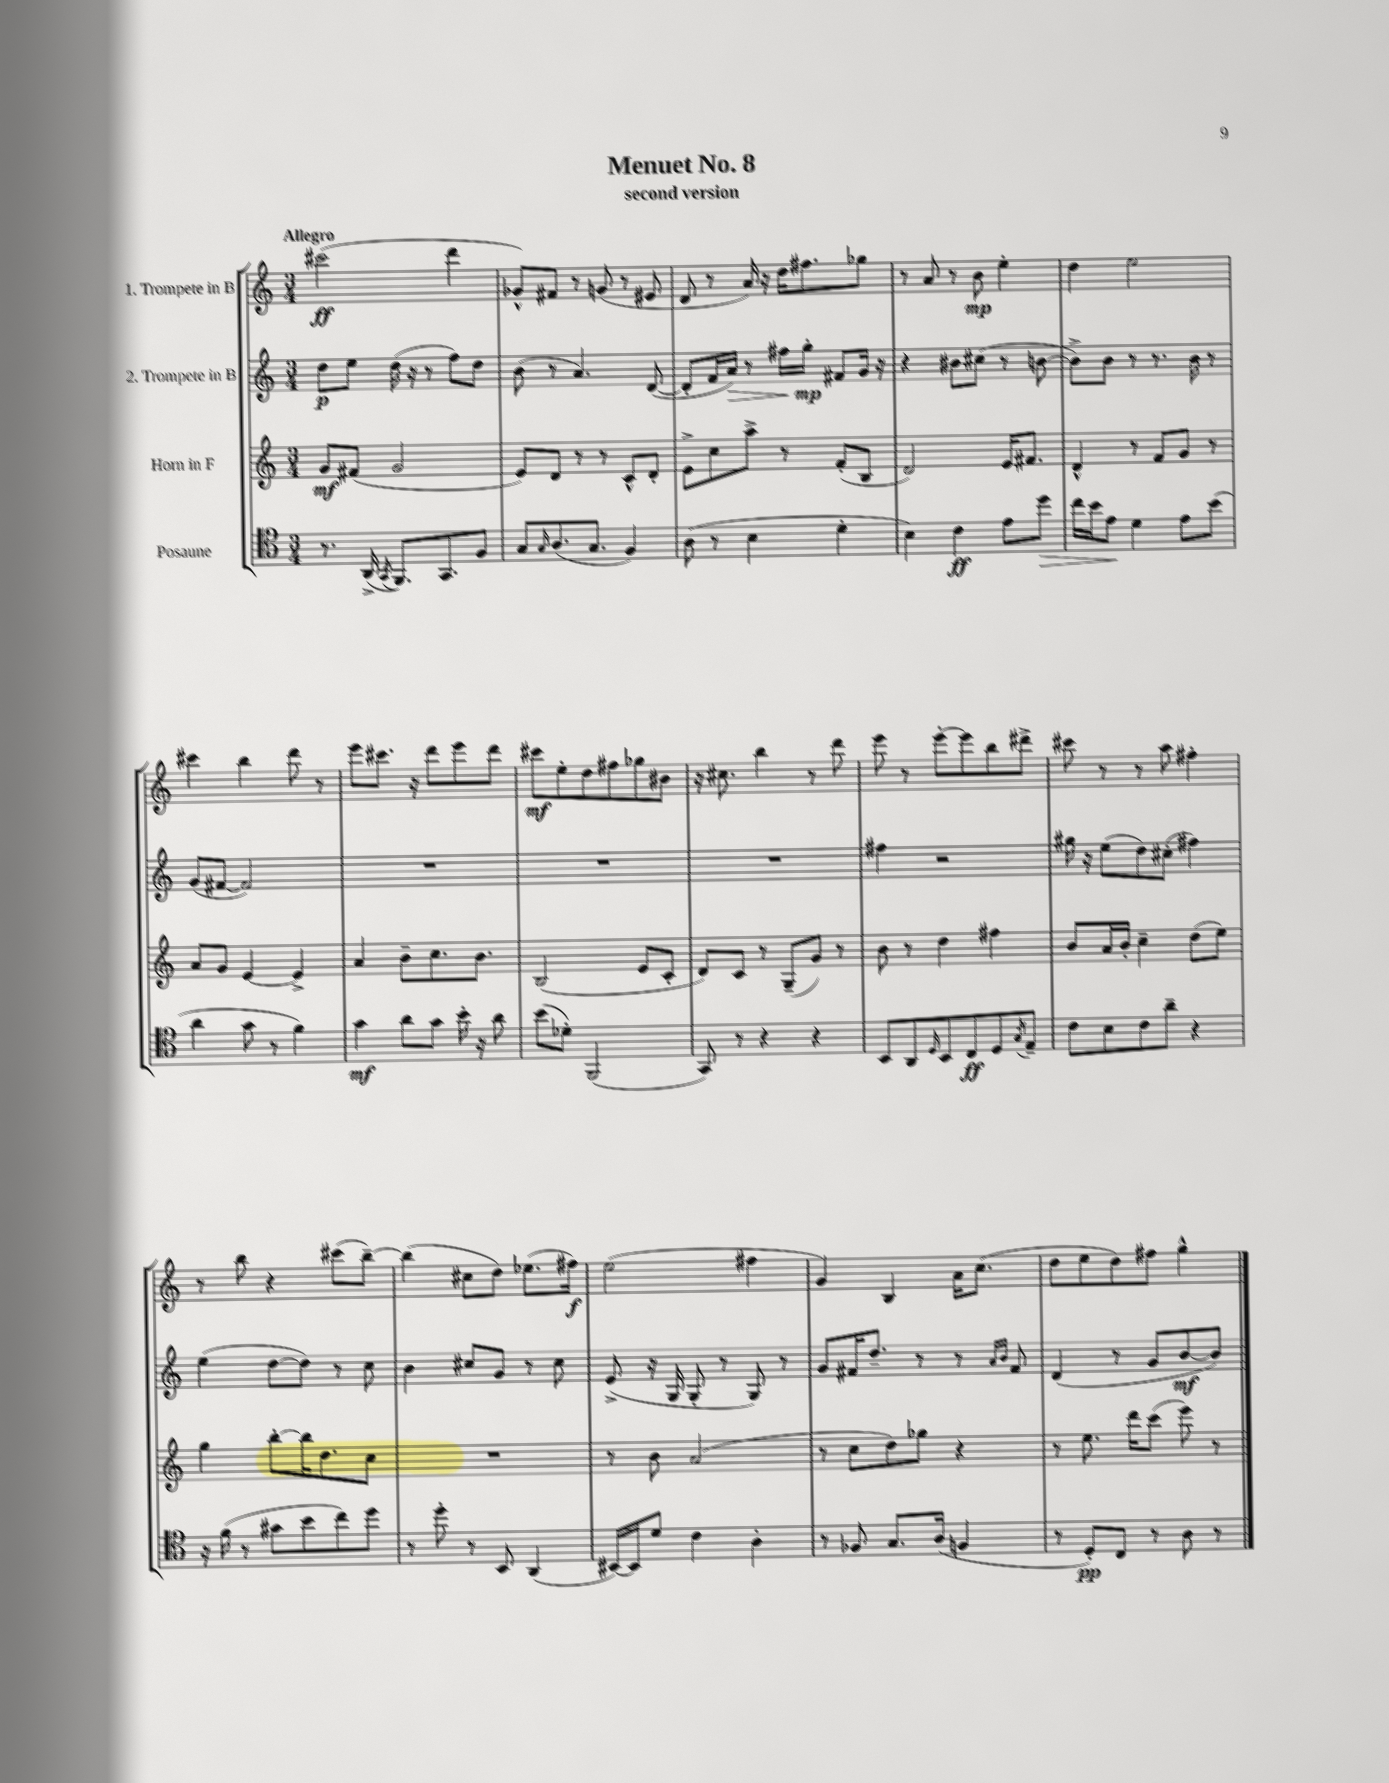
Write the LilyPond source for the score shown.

\header { title = "Menuet No. 8" subtitle = "second version" }
<<
\new StaffGroup <<
\new Staff = "s0" \with { instrumentName = "1. Trompete in B" } {
    \clef treble \key c \major \numericTimeSignature \time 3/4 \tempo "Allegro"
    cis'''2\ff( d'''4 |
    ges'8-^) fis'8 r8 g'8( r8 eis'8 |
    d'8 r8 a'16) r16 d''16 fis''8. ges''8 |
    r8 a'8 r8 b'8\mp e''4-. |
    d''4 e''2 |
    cis'''4 b''4 d'''8 r8 |
    e'''8 cis'''8. r16 d'''8 e'''8 d'''8 |
    cis'''8\mf e''8-. d''8 fis''8 ges''8 bis'8 |
    r16 cis''8. b''4 r8 d'''8 |
    e'''8 r8 e'''8~-. e'''8 b''8 dis'''8-> |
    cis'''8 r8 r8 a''8 fis''4-. |
    r8 b''8 r4 cis'''8( b''8~--) |
    b''4( cis''8 d''8) ees''8.( fis''16\f) |
    e''2( fis''4 |
    g'4) b4 a'16 c''8.( |
    d''8 e''8 d''8) fis''8 g''4-^ \bar "|." |
}
\new Staff = "s1" \with { instrumentName = "2. Trompete in B" } {
    \clef treble \key c \major \numericTimeSignature \time 3/4
    d''8\p e''8 d''16( r16 r8 f''8) d''8 |
    b'8( r8 a'4.) d'8~( |
    d'8-. f'16 a'16\>) r8 fis''16 g''16-.\mp\! fis'8 g'16 r16 |
    r4 bis'8 cis''8( r8 b'8~ |
    b'8->) b'8 r8 r8. b'16 r8 |
    g'8( fis'8~ fis'2) |
    R2. |
    R2. |
    R2. |
    fis''4 r2 |
    gis''16 r16 e''8( d''8) cis''8-.( fis''4) |
    e''4( d''8~ d''8) r8 c''8 |
    b'4 cis''8 g'8 r8 cis''8 |
    e'8->( r16 g16 g8-. r8 g8) r8 |
    g'8 fis'16 d''8.-- r8 r8 \grace { a'16 b'16 } fis'8 |
    d'4( r8 g'8 b'8~\mf b'8) \bar "|." |
}
\new Staff = "s2" \with { instrumentName = "Horn in F" } {
    \clef treble \key c \major \numericTimeSignature \time 3/4
    g'8\mf fis'8( g'2 |
    e'8) d'8 r8 r8 c'8-^ d'8-. |
    e'8-> c''8 a''8-> r8 f'8-.( b8 |
    d'2) e'16 fis'8. |
    d'4-^ r8 f'8 g'8 r8 |
    a'8 g'8 e'4~ e'4-> |
    a'4 b'8-- c''8. b'8. |
    b2( e'8 c'8-. |
    d'8) c'8 r8 g8--( g'8) r8 |
    b'8 r8 d''4 fis''4 |
    b'8 a'16 b'16-. c''4-- d''8( e''8) |
    g''4 b''8~-. b''16 d''8. c''8 |
    R2. |
    r8 b'8 a'2( |
    r8 c''8 d''8) ges''8 r4 |
    r8 e''8. d'''16 c'''8( e'''8) r8 \bar "|." |
}
\new Staff = "s3" \with { instrumentName = "Posaune" } {
    \clef tenor \key c \major \numericTimeSignature \time 3/4
    r8. a,16->( \acciaccatura { g,8 } f,8.) g,8. f8 |
    g8 \grace { g16 } a8.( g8. f4) |
    a8( r8 b4 d'4-. |
    b4) c'4\ff e'8 d''8\> |
    c''16 b'16 e'8\! d'4 e'8 b'8( |
    a'4 g'8 r8 f'4) |
    g'4\mf a'8 g'8 b'16-. r16 a'8 |
    b'8( des'8-.) f,2( |
    g,8) r8 r4 r4 |
    b,8 a,8 \grace { d16 } b,8 c8\ff d8 \acciaccatura { g8 } e8-- |
    c'8 b8 c'8 a'8-- r4 |
    r16 f'16( r8 gis'8 b'8 c''8) d''8 |
    r8 d''8-. r8 b,8 a,4( |
    bis,16~) bis,16 d'8 c'4 a4-. |
    r8 fes8 g8. a16( f4 |
    r8 d8-.\pp) c8 r8 a8 r8 \bar "|." |
}
>>
>>
\layout { \context { \Score \remove "Bar_number_engraver" } }
